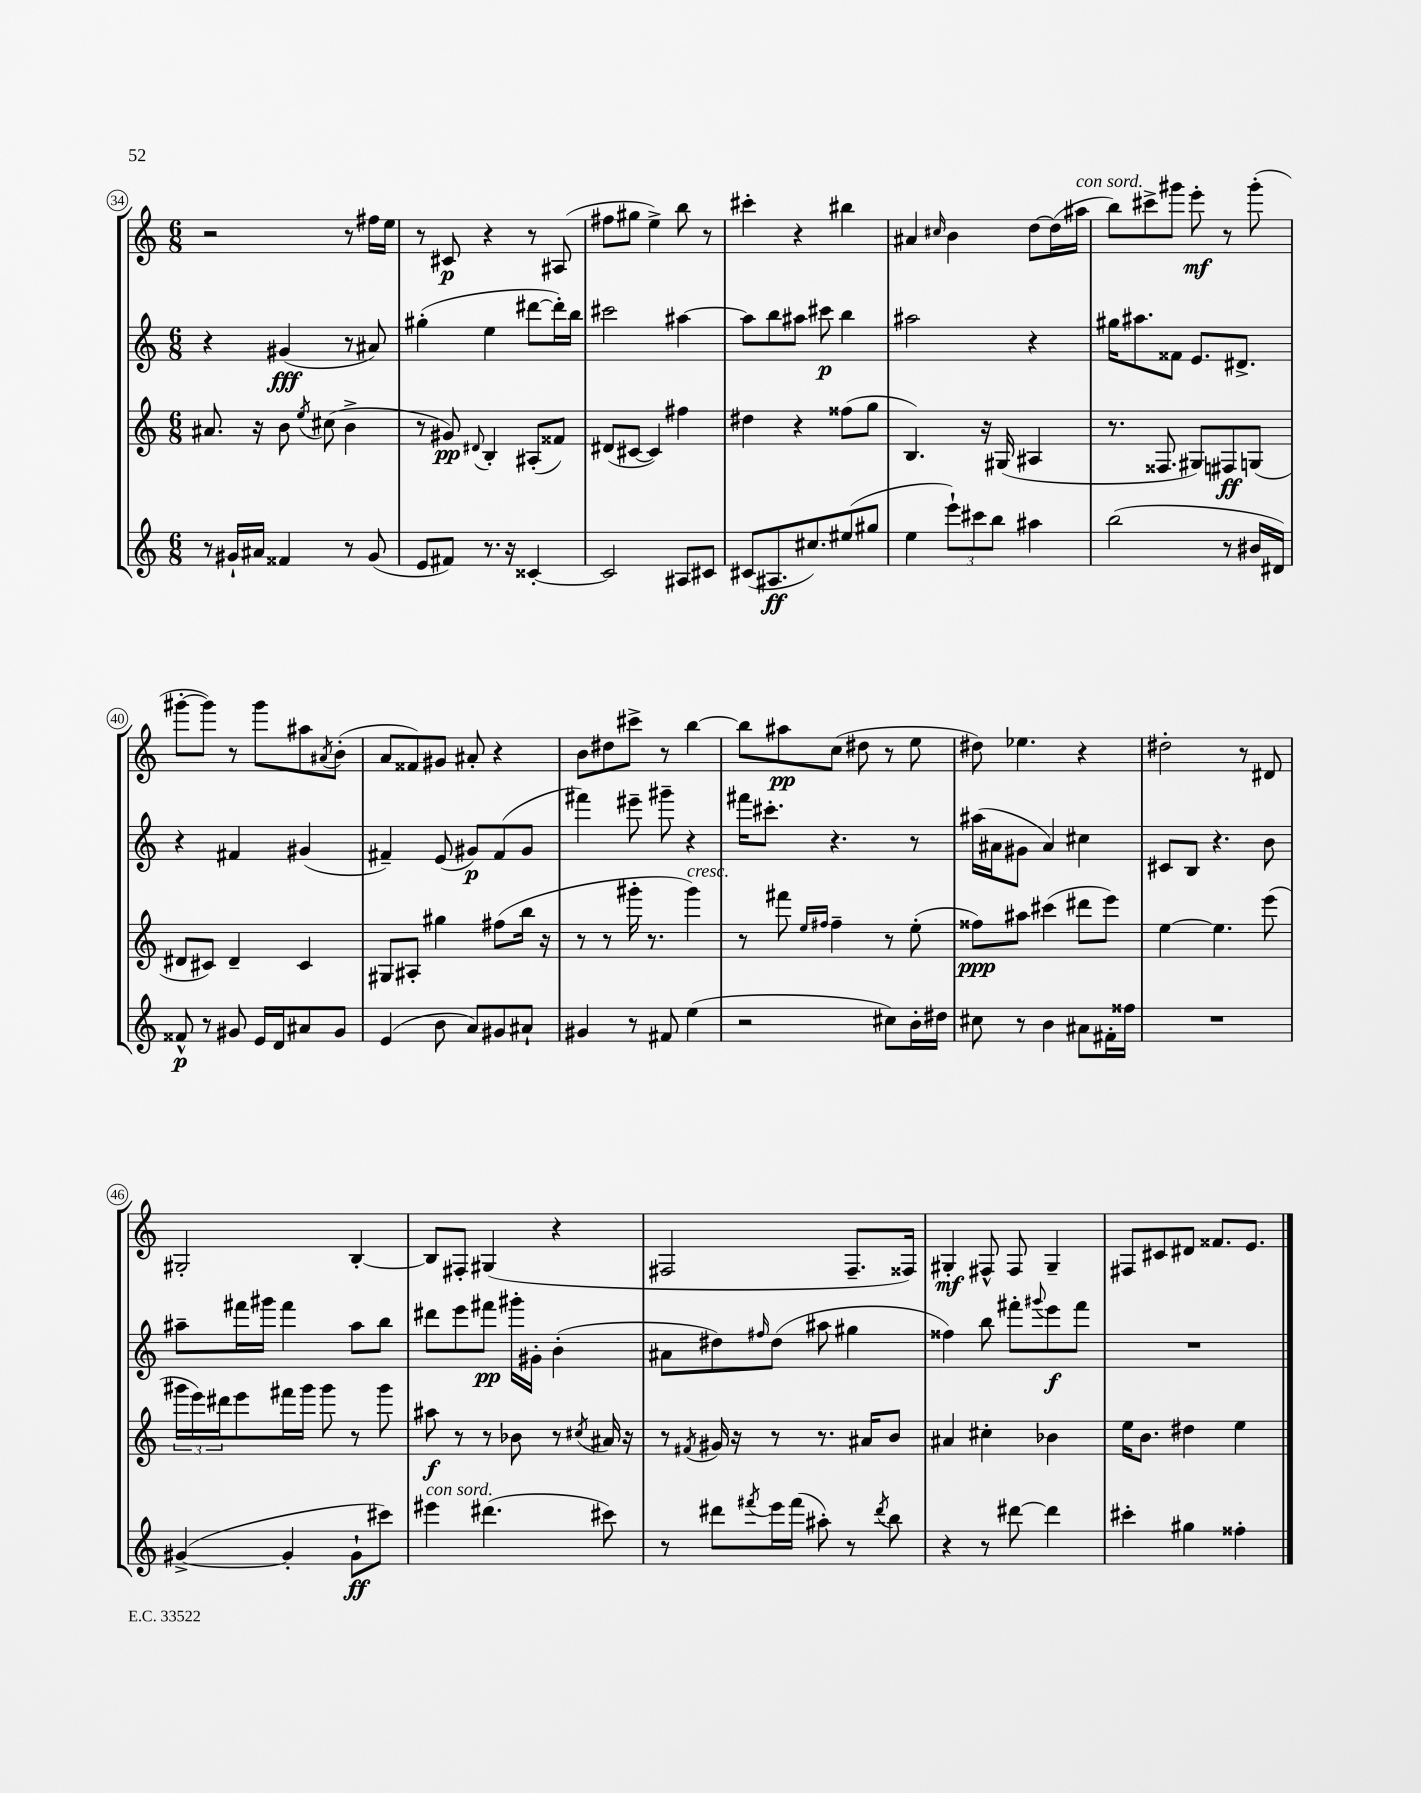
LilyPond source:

<<
\new StaffGroup <<
\new Staff = "s0" {
    \clef treble \key c \major \numericTimeSignature \time 6/8
    r2 r8 fis''16 e''16 |
    r8 cis'8\p r4 r8 ais8( |
    fis''8 gis''8 e''4->) b''8 r8 |
    cis'''4-. r4 bis''4 |
    ais'4 \grace { cis''16 } b'4 d''8~ d''16( ais''16^\markup { \italic "con sord." } |
    b''8) cis'''8-> gis'''8 e'''8-.\mf r8 gis'''8-.( |
    gis'''8~-. gis'''8) r8 gis'''8 ais''8 \acciaccatura { ais'8 } b'8-.( |
    a'8 fisis'8) gis'8 ais'8-. r4 |
    b'8 dis''8 cis'''8-> r8 b''4~ |
    b''8 ais''8\pp c''8( dis''8 r8 e''8 |
    dis''8) ees''4. r4 |
    dis''2-. r8 dis'8 |
    gis2-. b4~-. |
    b8 fis8-. gis4( r4 |
    fis2 fis8.-- fisis16) |
    gis4-.\mf fis8-^ fis8 gis4-- |
    fis8 cis'8 dis'8 fisis'8. e'8. \bar "|." |
}
\new Staff = "s1" {
    \clef treble \key c \major \numericTimeSignature \time 6/8
    r4 gis'4\fff( r8 ais'8) |
    gis''4-.( e''4 dis'''8~ dis'''16-.) b''16 |
    cis'''2 ais''4~ |
    ais''8 b''8 ais''8 cis'''8\p b''4 |
    ais''2 r4 |
    gis''16 ais''8. fisis'8 e'8. dis'8.-> |
    r4 fis'4 gis'4( |
    fis'4--) e'8( gis'8\p) fis'8( gis'8 |
    fis'''4) eis'''8-- gis'''8-- r4 |
    fis'''16 cis'''8.-. r4. r8 |
    ais''16( ais'16 gis'8 ais'4) cis''4 |
    cis'8 b8 r4. b'8 |
    ais''8-- fis'''16 gis'''16 fis'''4 ais''8 b''8 |
    dis'''8 e'''8 fis'''8\pp gis'''16-. gis'16-. b'4-.( |
    ais'8 dis''8) \grace { fis''16 } dis''8( ais''8 gis''4 |
    fisis''4) b''8 fis'''8-. \appoggiatura { gis'''8 } e'''8\f fis'''8 |
    R2. \bar "|." |
}
\new Staff = "s2" {
    \clef treble \key c \major \numericTimeSignature \time 6/8
    ais'8. r16 b'8 \acciaccatura { e''8 } cis''8( b'4-> |
    r8 gis'8\pp) \appoggiatura { dis'8 } b4-. ais8-.( fisis'8) |
    dis'8( cis'8~ cis'4) fis''4 |
    dis''4 r4 fisis''8( g''8 |
    b4.) r16 gis16( ais4 |
    r8. fisis8. gis8) fis8\ff g8( |
    dis'8 cis'8) dis'4-- cis'4 |
    gis8 ais8-. gis''4 fis''8( b''16 r16 |
    r8 r8 gis'''16-. r8. gis'''4^\markup { \italic "cresc." }) |
    r8 fis'''8 \grace { e''16 fis''16 } fis''4-- r8 e''8-.( |
    fisis''8\ppp) ais''8 cis'''4( dis'''8 e'''8) |
    e''4~ e''4. e'''8( |
    \tuplet 3/2 { gis'''16 e'''16) dis'''16 } e'''8 fis'''16 gis'''16 gis'''8 r8 gis'''8 |
    ais''8\f r8 r8 bes'8 r8 \acciaccatura { cis''8 } ais'16 r16 |
    r8 \acciaccatura { fis'8 } gis'16 r16 r8 r8. ais'16 b'8 |
    ais'4 cis''4-. bes'4 |
    e''16 b'8. dis''4 e''4 \bar "|." |
}
\new Staff = "s3" {
    \clef treble \key c \major \numericTimeSignature \time 6/8
    r8 gis'16-! ais'16 fisis'4 r8 gis'8( |
    e'8 fis'8) r8. r16 cisis'4~-. |
    cisis'2 ais8 cis'8 |
    cis'8( ais8.\ff cis''8.) eis''8( gis''8 |
    e''4 \tuplet 3/2 { e'''8-!) cis'''8 b''8 } ais''4 |
    b''2( r8 bis'16 dis'16) |
    fisis'8-^\p r8 gis'8 e'16 d'16 ais'8 gis'8 |
    e'4( b'8 a'8) gis'8 ais'8-! |
    gis'4 r8 fis'8 e''4( |
    r2 cis''8) b'16-. dis''16 |
    cis''8 r8 b'4 ais'8 fis'16-. fisis''16 |
    R2. |
    gis'4~->( gis'4-. gis'8-!\ff cis'''8) |
    eis'''4^\markup { \italic "con sord." } dis'''4.( cis'''8) |
    r8 dis'''8 \acciaccatura { fis'''8 } e'''16 fis'''16( ais''8-.) r8 \acciaccatura { dis'''8 } b''8 |
    r4 r8 dis'''8~ dis'''4 |
    cis'''4-. gis''4 fisis''4-. \bar "|." |
}
>>
>>
\layout { \context { \Score currentBarNumber = #34 \override BarNumber.stencil = #(make-stencil-circler 0.1 0.3 ly:text-interface::print) } }
